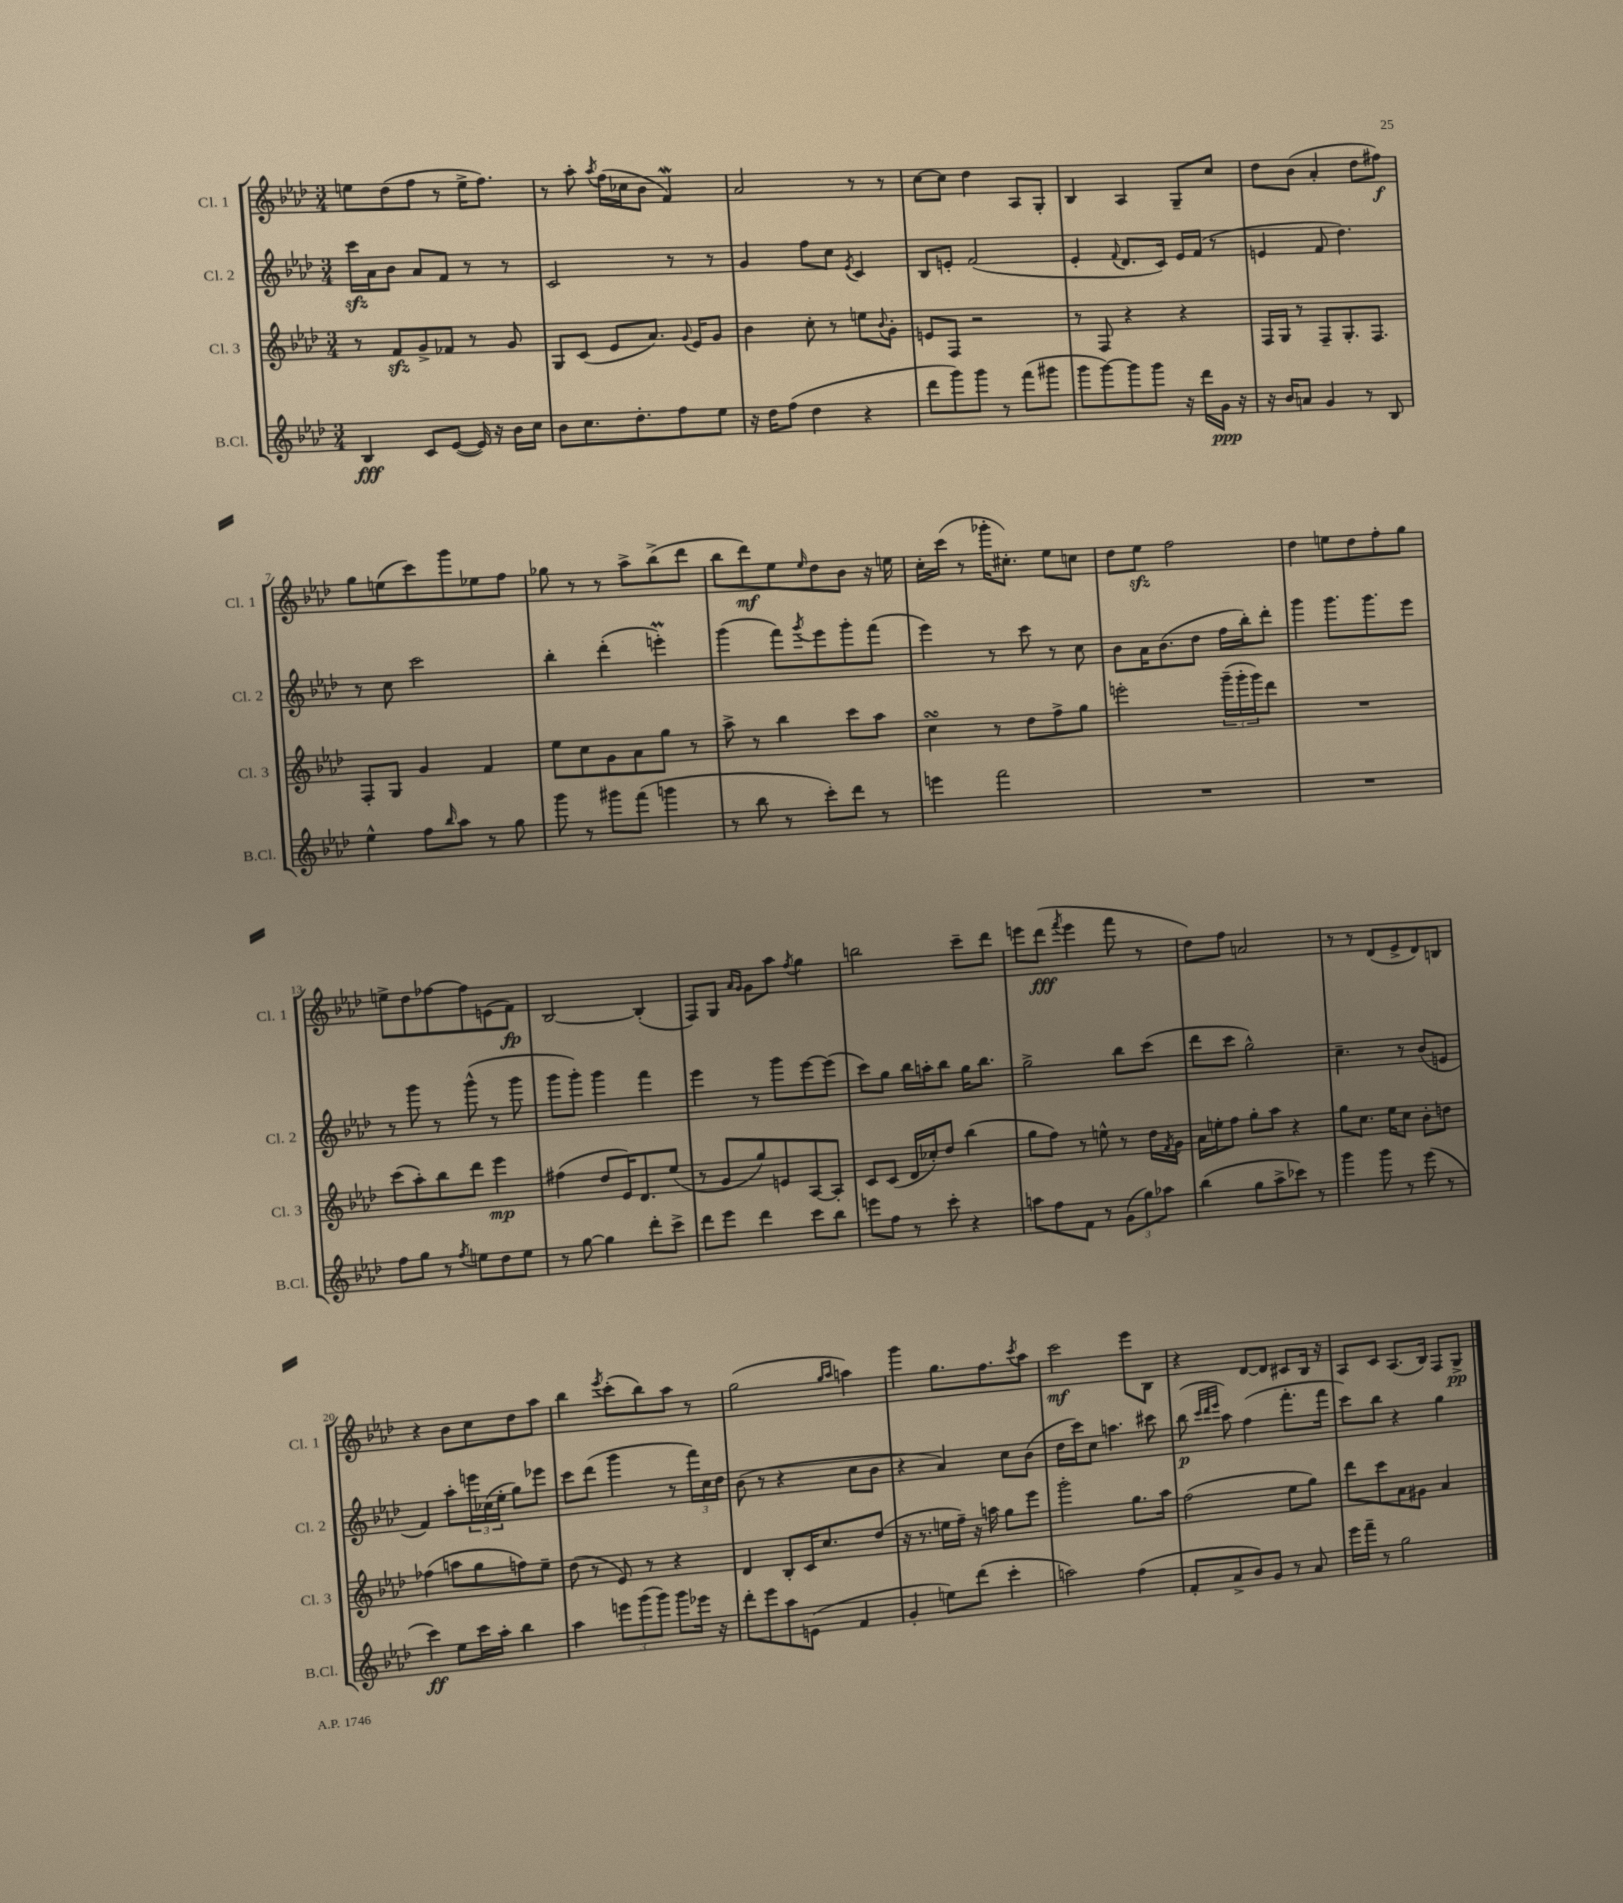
<<
\new StaffGroup <<
\new Staff = "s0" \with { instrumentName = "Cl. 1" shortInstrumentName = "Cl. 1" } {
    \clef treble \key aes \major \numericTimeSignature \time 3/4
    e''8 des''8( f''8 r8 e''16-> f''8.) |
    r8 aes''8-. \acciaccatura { aes''8 } f''16( ces''16 bes'8 f'4\mordent) |
    aes'2 r8 r8 |
    c''8~ c''8 des''4 aes8 g8-. |
    bes4 aes4 g8-- c''8 |
    des''8 bes'8( aes'4-. des''8 fis''8\f) |
    g''8 e''8( c'''8) g'''8 ees''8 f''8 |
    ges''8 r8 r8 aes''8-> bes''8->( des'''8 |
    bes''8 des'''8\mf) ees''8 \grace { ees''16 } des''8 bes'8 r16 e''16 |
    c''16-. c'''16( r8 ges'''16-. cis''8.-.) ees''8 c''8 |
    des''8 ees''8\sfz f''2 |
    des''4 e''8 des''8 f''8-. g''8 |
    e''8-> des''8 fes''8~ fes''8 e'8( f'8\fp) |
    bes2~ bes4-.( |
    f8) g8 \grace { aes'16 g'16 } g'8 aes''8 \acciaccatura { f''8 } g''4 |
    b''2 c'''8-- des'''8 |
    e'''8 des'''8\fff( \acciaccatura { f'''8 } e'''4 f'''8 r8 |
    des''8) f''8 a'2 |
    r8 r8 des'8( ees'8-> des'8) b8 |
    r4 bes'8 c''8 des''8 aes''8 |
    bes''4 \acciaccatura { ees'''8 } c'''8-.( bes''8) aes''8 r8 |
    g''2( \grace { g''16 aes''16 } a''4) |
    g'''4 g''8. f''8. \acciaccatura { c'''8 } aes''8 |
    c'''2\mf ees'''8 bes8 |
    r4 des'8~ des'8 cis'8 bes16 r16 |
    aes8 c'8 aes8.( bes16) f8 g8->\pp \bar "|." |
}
\new Staff = "s1" \with { instrumentName = "Cl. 2" shortInstrumentName = "Cl. 2" } {
    \clef treble \key aes \major \numericTimeSignature \time 3/4
    c'''16\sfz aes'16 bes'8 aes'8 f'8 r8 r8 |
    c'2 r8 r8 |
    g'4 f''8 c''8 \acciaccatura { ees'8 } c'4 |
    bes8 e'8-. f'2( |
    ees'4-. \appoggiatura { f'8 } des'8. c'16) ees'16 f'16( r8 |
    e'4 f'8 des''4.) |
    r8 c''8 c'''2 |
    bes''4-. des'''4-.( e'''4-.\prall) |
    g'''4( f'''8) \acciaccatura { g'''8 } ees'''8 g'''8-. f'''8( |
    ees'''4) r8 c'''8 r8 c''8 |
    bes'8 aes'16 bes'8.( des''8 f''16 bes''16-.) des'''8-. |
    g'''4 g'''8. g'''8. ees'''8 |
    r8 g'''8 r8 g'''8-^( r8 g'''8 |
    g'''8 g'''8-.) g'''4 f'''4 |
    ees'''4 r8 g'''8 ees'''8~ ees'''8( |
    c'''8) g''8 bes''16 a''16-. bes''8 g''16 bes''8. |
    g''2-> bes''8 c'''8( |
    des'''8 c'''8 g''2-^) |
    c''4.-- r8 bes'8( e'8 |
    f'4) aes''8-. \tuplet 3/2 { e'''16 ces''16( ees''16-. } g''8) ees'''8 |
    c'''8 des'''8( g'''4 r8 \tuplet 3/2 { f'''16) c''16 des''16 } |
    bes'8( r8 r4 c''8 bes'8 |
    r4 aes'4) c''8 bes'8( |
    des''16 c'''16) c''8 a''4. cis'''8 |
    bes''8\p( \grace { c'''32 des'''32 ees'''32 } aes''8) f''4( f'''8.-. f'''16 |
    c'''8) bes''8 r4 g''4 \bar "|." |
}
\new Staff = "s2" \with { instrumentName = "Cl. 3" shortInstrumentName = "Cl. 3" } {
    \clef treble \key aes \major \numericTimeSignature \time 3/4
    r8 f'8\sfz g'8-> fes'8 r8 g'8 |
    g8 c'8( ees'8 aes'8.) \appoggiatura { g'8 } ees'16 g'8 |
    bes'4 c''8-. r8 e''8 \appoggiatura { bes'8 } g'8-. |
    e'8 f8 r2 |
    r8 f8 r4 r4 |
    f16 g16 r8 f8-- g8.-. f8. |
    f8-. g8 g'4 f'4 |
    ees''8 c''8 g'8 aes'8 g''8 r8 |
    aes''8-> r8 bes''4 c'''8 aes''8 |
    c''4\turn r8 des''8 f''8-> g''8 |
    e'''2-. \tuplet 3/2 { g'''16--( g'''16-. g'''16) } des'''8 |
    R2. |
    c'''8( aes''8-.) bes''8 des'''8 ees'''4\mp |
    fis''4( des''8 ees'16) des'8. ees''8( |
    r8 g'8 g''8) e'8 aes8~ aes8-. |
    c'8 c'8( des'16 ces''16-.) des''8 bes''4( |
    g''8 f''8) r8 e''8-^ r8 des''16 \acciaccatura { f'8 } g'16 |
    aes'16 e''16-. f''8 g''8-. aes''8 r4 |
    g''8 c''8. ees''16 c''8 bes'8-. d''8 |
    fes''4( a''8 g''8 f''8) ees''8-- |
    des''8( r8 ees'8) r8 r4 |
    des'4 bes8-. c'16 c''8. des''8( |
    r16 r8. e''16 f''16--) r16 a''16 g''8 ees'''8 |
    g'''2-. g''8. aes''16 |
    f''2( ees''8 g''8) |
    des'''8 c'''8 aes'8 gis'8 aes'4 \bar "|." |
}
\new Staff = "s3" \with { instrumentName = "B.Cl." shortInstrumentName = "B.Cl." } {
    \clef treble \key aes \major \numericTimeSignature \time 3/4
    bes4\fff c'8 ees'8~( ees'16) r16 bes'16 c''16 |
    bes'8 c''8. des''8.-. f''8 ees''8 |
    r16 des''16 f''8( des''4 r4 |
    des'''8 g'''8) g'''8 r8 f'''8( gis'''8 |
    g'''8 g'''8~) g'''8 g'''8 r16 des'''16 g'16\ppp r16 |
    r16 bes'16 a'8 g'4 r8 bes8 |
    ees''4-^ f''8 \grace { bes''16 } aes''8 r8 g''8 |
    g'''8 r8 gis'''8 f'''8( g'''4 |
    r8 bes''8 r8 c'''8-.) des'''8 r8 |
    e'''4 f'''2 |
    R2. |
    R2. |
    f''8 g''8 r8 \acciaccatura { f''8 } e''8 des''8 e''8 |
    r8 g''8~ g''4 des'''8-. c'''8-> |
    des'''8 ees'''8 des'''4 c'''8 bes''8 |
    e'''8 f''8 r8 c'''8-. r4 |
    a''8 f''8 f'8 r8 \tuplet 3/2 { g'8( g''8) aes''8 } |
    bes''4( g''8 aes''8-> ces'''8) r8 |
    g'''4 g'''8 r8 ees'''8( r8 |
    c'''4\ff) ees''8 c'''16 aes''16-. bes''4 |
    aes''4 \tuplet 3/2 { e'''8 g'''8( g'''8) } g'''8 ees'''16 r16 |
    des'''8-. ees'''8 aes''8 e'8( f'4 |
    g'4-. e''8) des'''8( c'''4-. |
    a''2) f''4( |
    f'8-. aes'8-> bes'8) g'8 r8 aes'8 |
    ees'''16 f'''16-- r8 g''2 \bar "|." |
}
>>
>>
